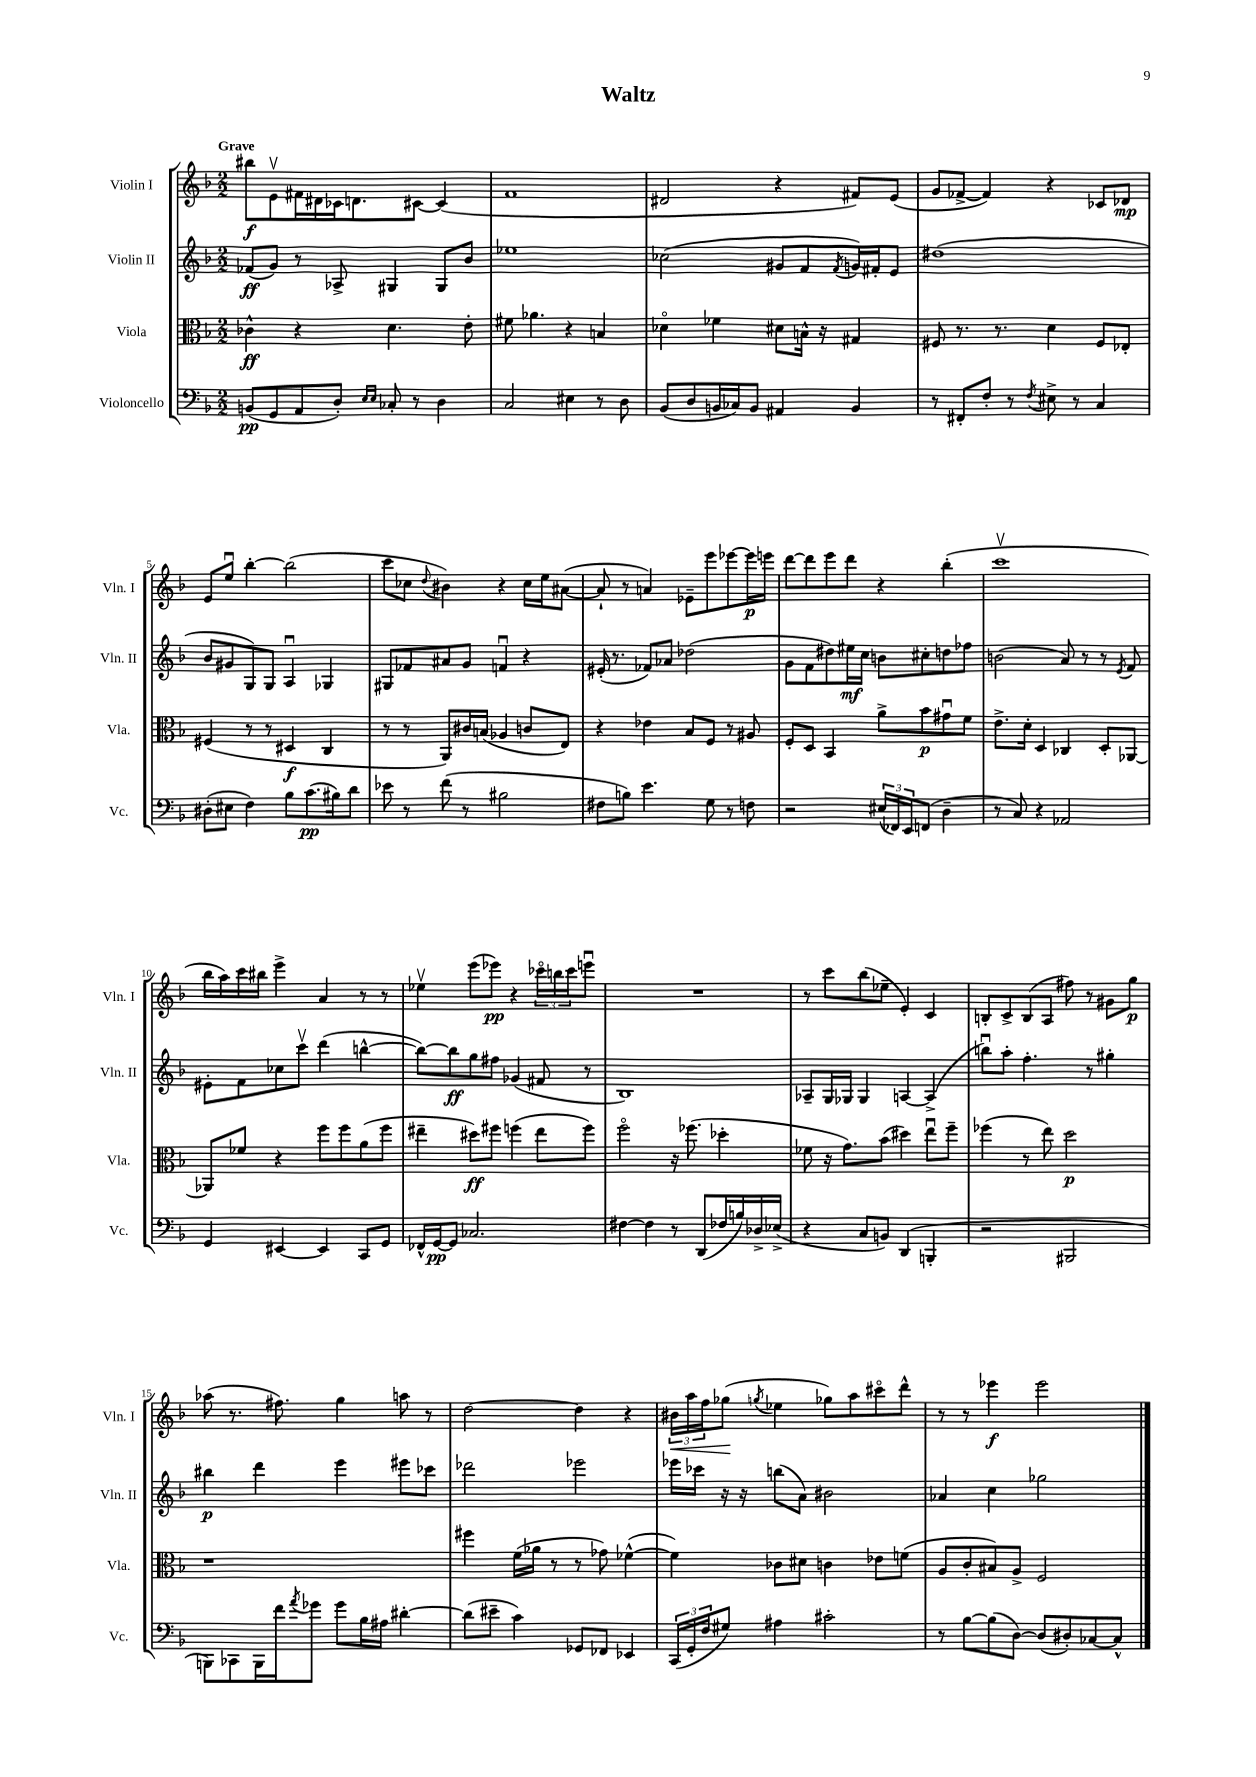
\header { title = "Waltz" }
<<
\new StaffGroup <<
\new Staff = "s0" \with { instrumentName = "Violin I" shortInstrumentName = "Vln. I" } {
    \clef treble \key f \major \numericTimeSignature \time 2/2 \tempo "Grave"
    bis''8\f e'8\upbow fis'16 dis'16 ces'16 d'8. cis'8~ cis'4( |
    f'1 |
    dis'2 r4 fis'8) e'8( |
    g'8 fes'8~-> fes'4) r4 ces'8 des'8\mp |
    e'8 e''8\downbow bes''4~-. bes''2( |
    c'''8 ces''8 \appoggiatura { d''8 } bis'4) r4 ces''16 e''16 ais'8~( |
    ais'8-! r8 a'4) ees'8-- e'''8 ees'''8~ ees'''16\p e'''16 |
    d'''8~ d'''8 e'''8 d'''8 r4 bes''4-.( |
    c'''1\upbow |
    bes''16 a''16) c'''16 bis''16 e'''4-> a'4 r8 r8 |
    ees''4\upbow e'''8( ees'''8\pp) r4 \tuplet 3/2 { ces'''16\flageolet b''16 ces'''16 } e'''8\downbow |
    R1 |
    r8 c'''8 bes''8( ees''8-- e'4-.) c'4 |
    b8-. c'8-> b8( a8 fis''8) r8 gis'8 g''8\p |
    aes''8( r8. fis''8.) g''4 a''8 r8 |
    d''2~ d''4 r4 |
    \tuplet 3/2 { bis'16\< a''16 f''16 } ges''8\!( \acciaccatura { g''8 } ees''4 ges''8) a''8 cis'''8\flageolet d'''8-^ |
    r8 r8 ees'''4\f ees'''2 \bar "|." |
}
\new Staff = "s1" \with { instrumentName = "Violin II" shortInstrumentName = "Vln. II" } {
    \clef treble \key f \major \numericTimeSignature \time 2/2
    fes'8\ff( g'8) r8 aes8-> gis4 gis8 bes'8 |
    ees''1 |
    ces''2( gis'8 f'8 \acciaccatura { f'8 } g'16) fis'16-. e'8 |
    dis''1( |
    bes'8 gis'8 g8) g8 a4\downbow ges4 |
    gis8 fes'8 ais'8 g'8 f'4\downbow r4 |
    eis'16-.( r8. fes'8) aes'8 des''2( |
    g'8 f'8 dis''8) eis''16\mf c''16 b'8 cis''8-. d''8 fes''8 |
    b'2( a'8) r8 r8 \acciaccatura { e'8 } f'8 |
    eis'8-. f'8 ces''8 c'''8\upbow d'''4( b''4~-^ |
    b''8~) b''8\ff g''8 fis''8 ges'4( fis'8 r8 |
    bes1) |
    aes8-- g16 ges16 ges4 a4~ a4->( |
    b''8\downbow) a''8-. f''4.-. r8 gis''4-. |
    bis''4\p d'''4 e'''4 eis'''8 ces'''8 |
    des'''2 ees'''2 |
    ees'''16 ces'''16 r16 r16 b''8( a'8) bis'2 |
    aes'4 c''4 ges''2 \bar "|." |
}
\new Staff = "s2" \with { instrumentName = "Viola" shortInstrumentName = "Vla." } {
    \clef alto \key f \major \numericTimeSignature \time 2/2
    ces'4-^\ff r4 d'4. e'8-. |
    fis'8 aes'4. r4 b4 |
    des'4\flageolet fes'4 dis'8 b16-^ r16 gis4 |
    fis8 r8. r8. d'4 fis8 ees8-. |
    fis4( r8 r8 dis4\f c4 |
    r8 r8 a,8) cis'16 b16( aes4 c'8 e8) |
    r4 ees'4 bes8 f8 r8 ais8 |
    f8-. d8 bes,4 a'8-> bes'8\p gis'8\downbow f'8 |
    e'8.-> d'16-. d4 ces4 d8-. aes,8~ |
    aes,8 fes'8 r4 f''8 f''8 a'8( f''8 |
    eis''4-- dis''8\ff) fis''8 f''4( eis''8 f''8) |
    f''2\flageolet r16 fes''8.( des''4-. |
    fes'8 r16 g'8.) bes'8( dis''4) e''8\downbow f''8-- |
    fes''4( r8 e''8) d''2\p |
    r1 |
    fis''4 f'16( aes'16 r8 r8 ges'8) fes'4~-^( |
    fes'4) ces'8 dis'8 c'4 ees'8 f'8( |
    a8 c'8-. bis8) a8-> f2 \bar "|." |
}
\new Staff = "s3" \with { instrumentName = "Violoncello" shortInstrumentName = "Vc." } {
    \clef bass \key f \major \numericTimeSignature \time 2/2
    b,8\pp( g,8 a,8 d8-.) \grace { e16 e16 } ces8-. r8 d4 |
    c2 eis4 r8 d8 |
    bes,8( d8 b,16 ces16) b,8 ais,4 b,4 |
    r8 fis,8-. f8-. r8 \acciaccatura { f8 } eis8-> r8 c4 |
    dis8-.( eis8 f4) bes8 c'8.\pp( bis16) d'8 |
    ees'8 r8 f'8( r8 bis2 |
    fis8 b8) e'4. g8 r8 f8 |
    r2 \tuplet 3/2 { eis16( fes,16) e,16 } f,8( d4-- |
    r8 c8) r4 aes,2 |
    g,4 eis,4~ eis,4 c,8 g,8 |
    fes,16-^ g,16~\pp g,8 ces2. |
    fis4~ fis4 r8 d,8( fes16 b16) des16-> ees16->( |
    r4 c8 b,8) d,4( b,,4-. |
    r2 bis,,2 |
    b,,8) ces,8 b,,16 f'16 \acciaccatura { a'8 } ges'8 ges'8 bes16 ais16 dis'4~-. |
    dis'8( eis'8-- c'4) ges,8 fes,8 ees,4 |
    \tuplet 3/2 { c,16( g,16-. f16 } gis8) ais4 cis'2-. |
    r8 bes8~ bes8( d8~) d8( dis8-.) ces8~ ces8-^ \bar "|." |
}
>>
>>
